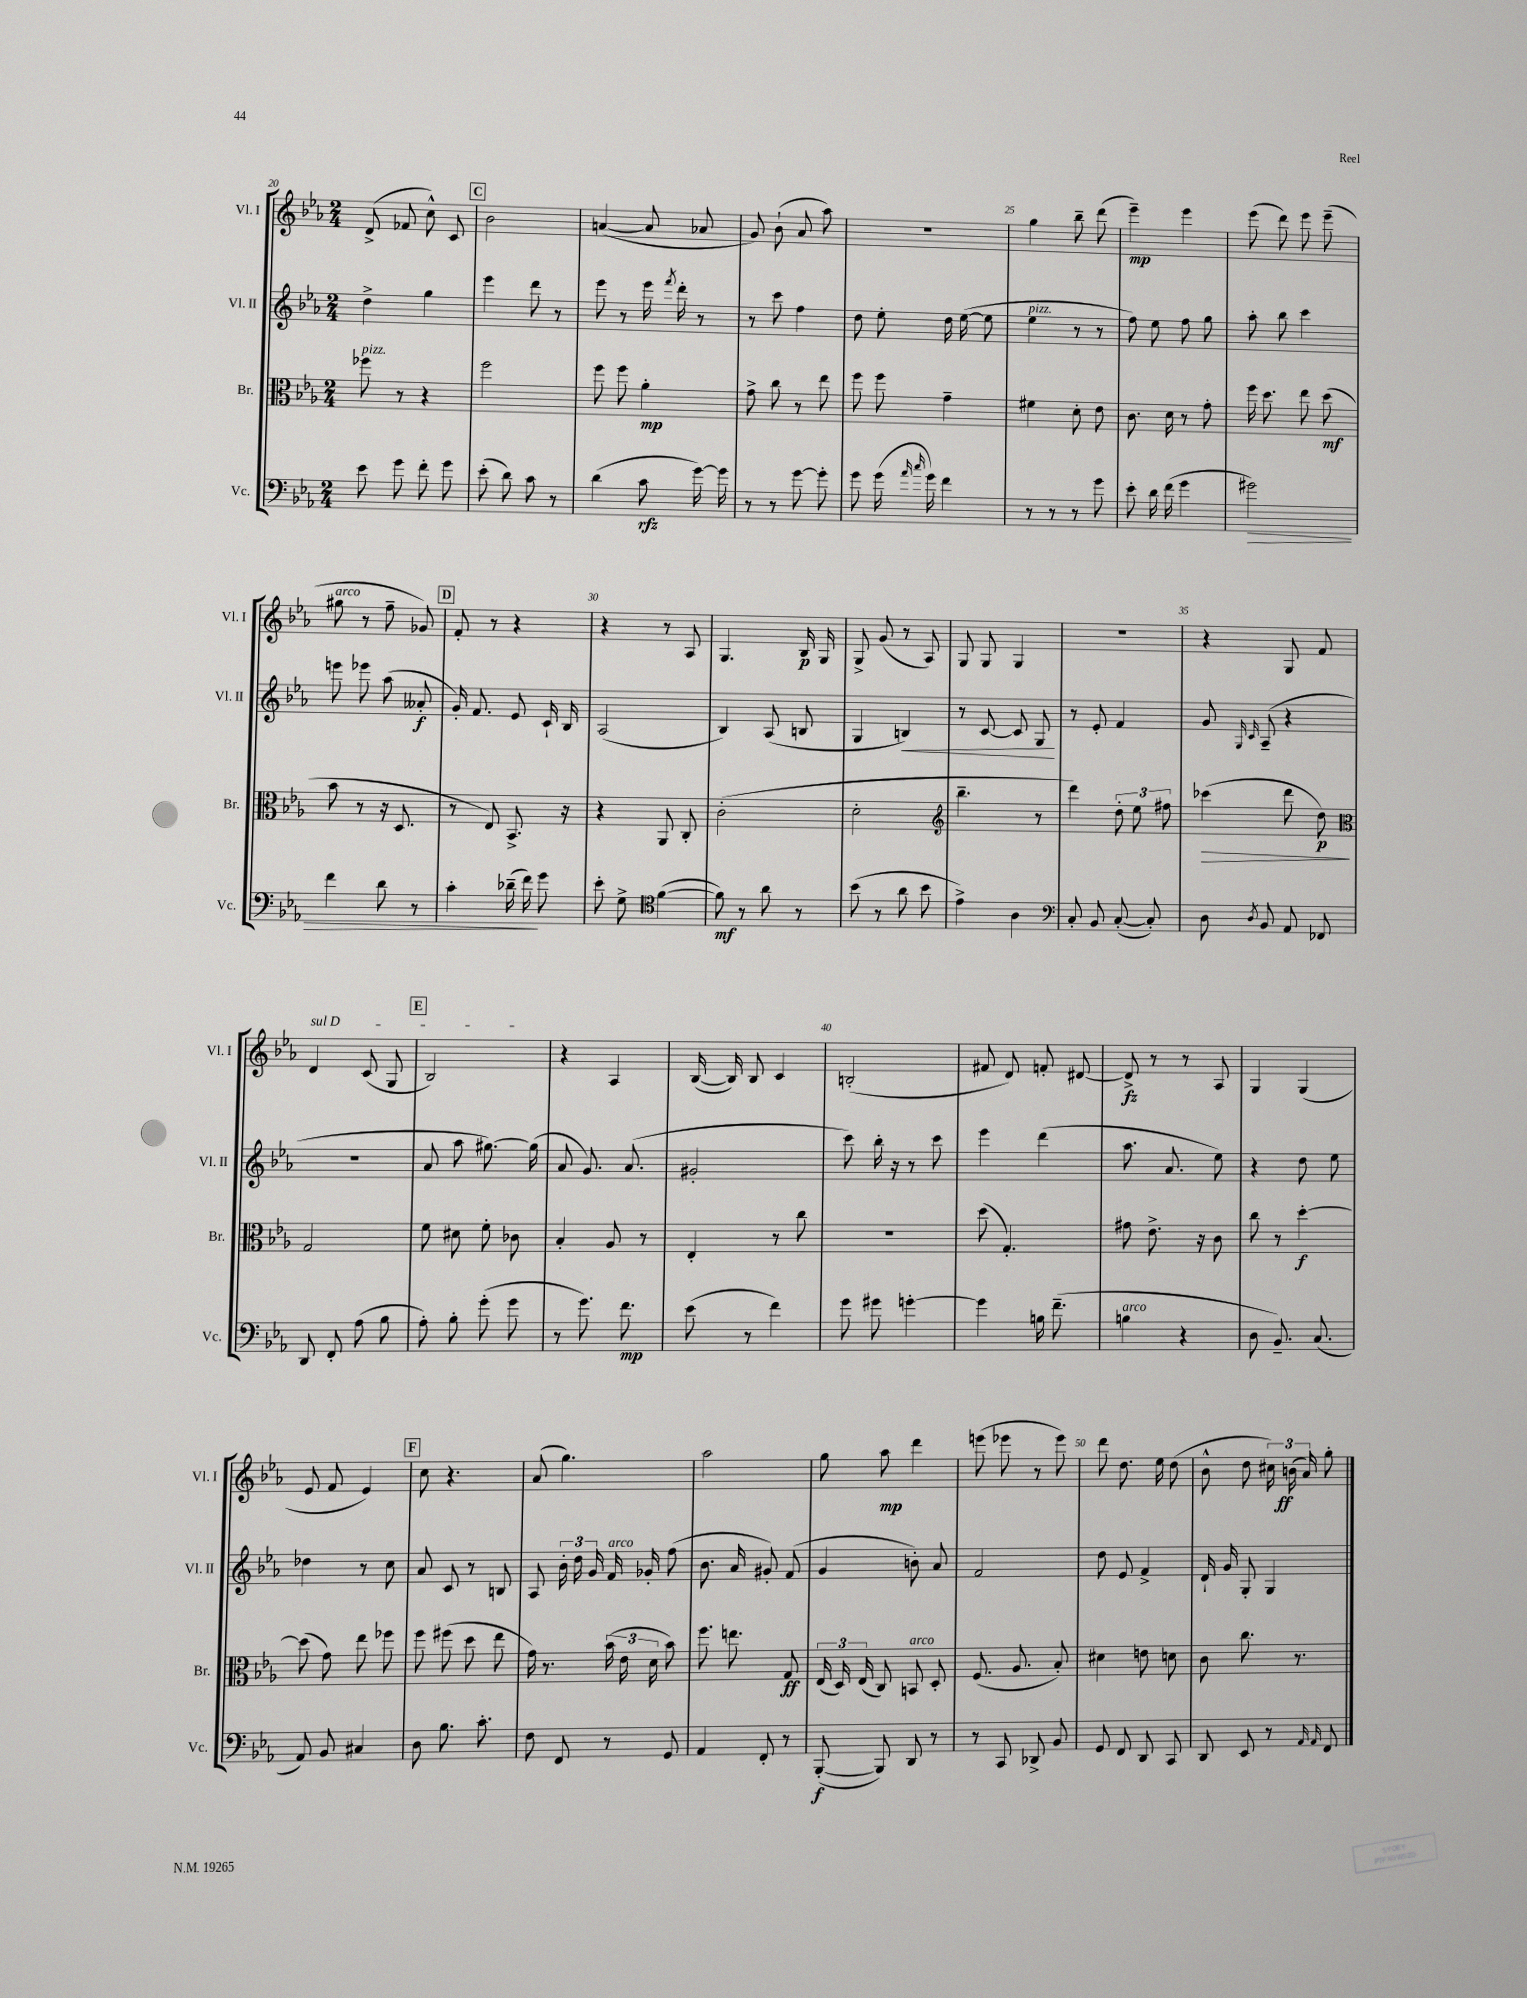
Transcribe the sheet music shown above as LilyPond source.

<<
\new StaffGroup <<
\new Staff = "s0" \with { instrumentName = "Vl. I" shortInstrumentName = "Vl. I" } {
    \clef treble \key ees \major \numericTimeSignature \time 2/4
    \autoBeamOff d'8->( fes'8 c''8-^) c'8 |
    \mark \markup { \box "C" } bes'2 |
    a'4~( a'8 aes'8 |
    g'8) bes'8-!( aes'8 aes''8) |
    R2 |
    g''4 bes''8-- d'''8( |
    ees'''4--\mp) ees'''4 |
    ees'''8( d'''8) ees'''8 ees'''8--( |
    gis''8^\markup { \italic "arco" } r8 f''8-- ges'8) |
    \mark \markup { \box "D" } f'8-. r8 r4 |
    r4 r8 aes8 |
    g4. bes16\p g16 |
    g8-> g'8( r8 aes8) |
    g8 g8 g4 |
    r2 |
    r4 g8 f'8 |
    \once \override TextSpanner.bound-details.left.text = \markup { \italic "sul D" } d'4\startTextSpan c'8( g8 |
    \mark \markup { \box "E" } bes2\stopTextSpan) |
    r4 aes4 |
    bes16~( bes16) bes8 c'4 |
    b2-.( |
    fis'8 d'8) f'8-. dis'8~ |
    dis'8->\fz r8 r8 aes8 |
    g4 g4( |
    ees'8 f'8 ees'4) |
    \mark \markup { \box "F" } c''8 r4. |
    aes'8( g''4.) |
    aes''2 |
    g''8 aes''8\mp d'''4 |
    e'''8( ees'''8 r8 ees'''8) |
    d'''8 d''8. ees''16 d''8( |
    bes'8-^ d''8 \tuplet 3/2 { cis''16) b'16\ff( aes'16) } g''8-. \bar "|." |
}
\new Staff = "s1" \with { instrumentName = "Vl. II" shortInstrumentName = "Vl. II" } {
    \clef treble \key ees \major \numericTimeSignature \time 2/4
    \autoBeamOff d''4-> g''4 |
    \mark \markup { \box "C" } ees'''4 d'''8 r8 |
    ees'''8 r8 ees'''16 \acciaccatura { f'''8 } d'''16-. r8 |
    r8 c'''8 f''4 |
    d''8 ees''8-. d''16 ees''16~( ees''8 |
    ees''4^\markup { \italic "pizz." } r8 r8 |
    f''8) ees''8 f''8 g''8 |
    aes''8-. bes''8 c'''4 |
    e'''8 ees'''8 aes''8( aeses'8-.\f |
    \mark \markup { \box "D" } g'16-.) f'8. ees'8 c'16-! bes16 |
    aes2( |
    bes4) aes8( b8 |
    g4 b4\<) |
    r8 c'8~ c'8 g8\! |
    r8 ees'8-. f'4 |
    g'8 \grace { g16 c'16 } aes8--( r4 |
    r2 |
    \mark \markup { \box "E" } aes'8 aes''8 gis''8.~) gis''16( |
    aes'8 g'8.) aes'8.( |
    gis'2-. |
    c'''8) bes''16-. r16 r8 c'''8 |
    ees'''4 d'''4( |
    aes''8. aes'8. ees''8) |
    r4 d''8 ees''8 |
    des''4 r8 c''8 |
    \mark \markup { \box "F" } aes'8 c'8 r8 b8 |
    aes8 \tuplet 3/2 { bes'16-. d''16 g'16 } f'16^\markup { \italic "arco" } ges'16-. f''8( |
    bes'8. aes'16 gis'8-.) f'8( |
    g'4 b'8-.) aes'8 |
    f'2 |
    d''8 ees'8 f'4-> |
    d'16-! g'16 g8-. g4 \bar "|." |
}
\new Staff = "s2" \with { instrumentName = "Br." shortInstrumentName = "Br." } {
    \clef alto \key ees \major \numericTimeSignature \time 2/4
    \autoBeamOff fes''8^\markup { \italic "pizz." } r8 r4 |
    \mark \markup { \box "C" } f''2 |
    f''8 f''8 aes'4-.\mp |
    g'8-> c''8 r8 ees''8 |
    f''8 f''8 g'4-- |
    fis'4 d'8-. ees'8 |
    c'8. d'16 r8 g'8-. |
    f''16 d''8. ees''8 d''8\mf( |
    bes'8 r8 r16 d8. |
    \mark \markup { \box "D" } r8 ees8) bes,8.-> r16 |
    r4 aes,8 c8-. |
    c'2-.( |
    d'2-. |
    \clef treble bes''4.-- r8 |
    d'''4) \tuplet 3/2 { d''8-. ees''8 fis''8 } |
    ces'''4\>( d'''8 d''8\p\!) |
    \clef alto g2 |
    \mark \markup { \box "E" } f'8 dis'8 f'8-. ces'8 |
    bes4-. aes8 r8 |
    ees4-. r8 c''8 |
    r2 |
    d''8( g4.-.) |
    gis'8 ees'8.-> r16 c'8 |
    c''8 r8 d''4~-.\f |
    d''8( g'8) ees''8 fes''8 |
    \mark \markup { \box "F" } f''8 fis''8( d''8 ees''8 |
    g'16) r8. \tuplet 3/2 { bes'16( ees'16 d'16 } bes'8) |
    f''8. e''8. g8\ff |
    \tuplet 3/2 { ees16( d16) ees16( } c8) b,8^\markup { \italic "arco" } d8-. |
    f8.( aes8. bes8-.) |
    dis'4 e'8 d'8 |
    c'8 c''8. r8. \bar "|." |
}
\new Staff = "s3" \with { instrumentName = "Vc." shortInstrumentName = "Vc." } {
    \clef bass \key ees \major \numericTimeSignature \time 2/4
    \autoBeamOff ees'8 g'8 f'8-. g'8 |
    \mark \markup { \box "C" } ees'8-.( d'8) c'8 r8 |
    d'4( c'8\rfz g'16~) g'16 |
    r8 r8 g'8~ g'8-. |
    g'8 g'16( \grace { aes'16 c''16 } g'16) f'4 |
    r8 r8 r8 g'8 |
    ees'8-. d'16 f'16( g'4 |
    gis'2\>) |
    f'4 d'8 r8 |
    \mark \markup { \box "D" } c'4-. des'16--( f'16\!) g'8 |
    ees'8-. g8-> \clef tenor f'4~( |
    f'8\mf) r8 aes'8 r8 |
    bes'8( r8 aes'8 bes'8 |
    ees'4->) aes4 |
    \clef bass c8-. bes,8 c8~-.( c8-.) |
    d8 \acciaccatura { d8 } bes,8 aes,8 fes,8 |
    d,8 f,8-. aes8( bes8 |
    \mark \markup { \box "E" } aes8-.) bes8-. g'8-.( g'8 |
    r8 g'8.) f'8.\mp |
    ees'8( r8 f'4) |
    g'8 gis'8 g'4~-. |
    g'4 b16 f'8.--( |
    b4^\markup { \italic "arco" } r4 |
    d8 bes,8.--) c8.( |
    aes,8) bes,8 cis4 |
    \mark \markup { \box "F" } d8 bes8. c'8.-. |
    f8 f,8 r8 g,8 |
    aes,4 f,8-. r8 |
    bes,,8~-.\f( bes,,8) d,8 r8 |
    r8 c,8 des,8-> bes,8 |
    g,8 f,8 d,8 c,8 |
    d,8 ees,8 r8 \grace { aes,16 aes,16 } f,8 \bar "|." |
}
>>
>>
\layout { \context { \Score currentBarNumber = #20 \override BarNumber.break-visibility = ##(#f #t #t) barNumberVisibility = #(every-nth-bar-number-visible 5) } }
